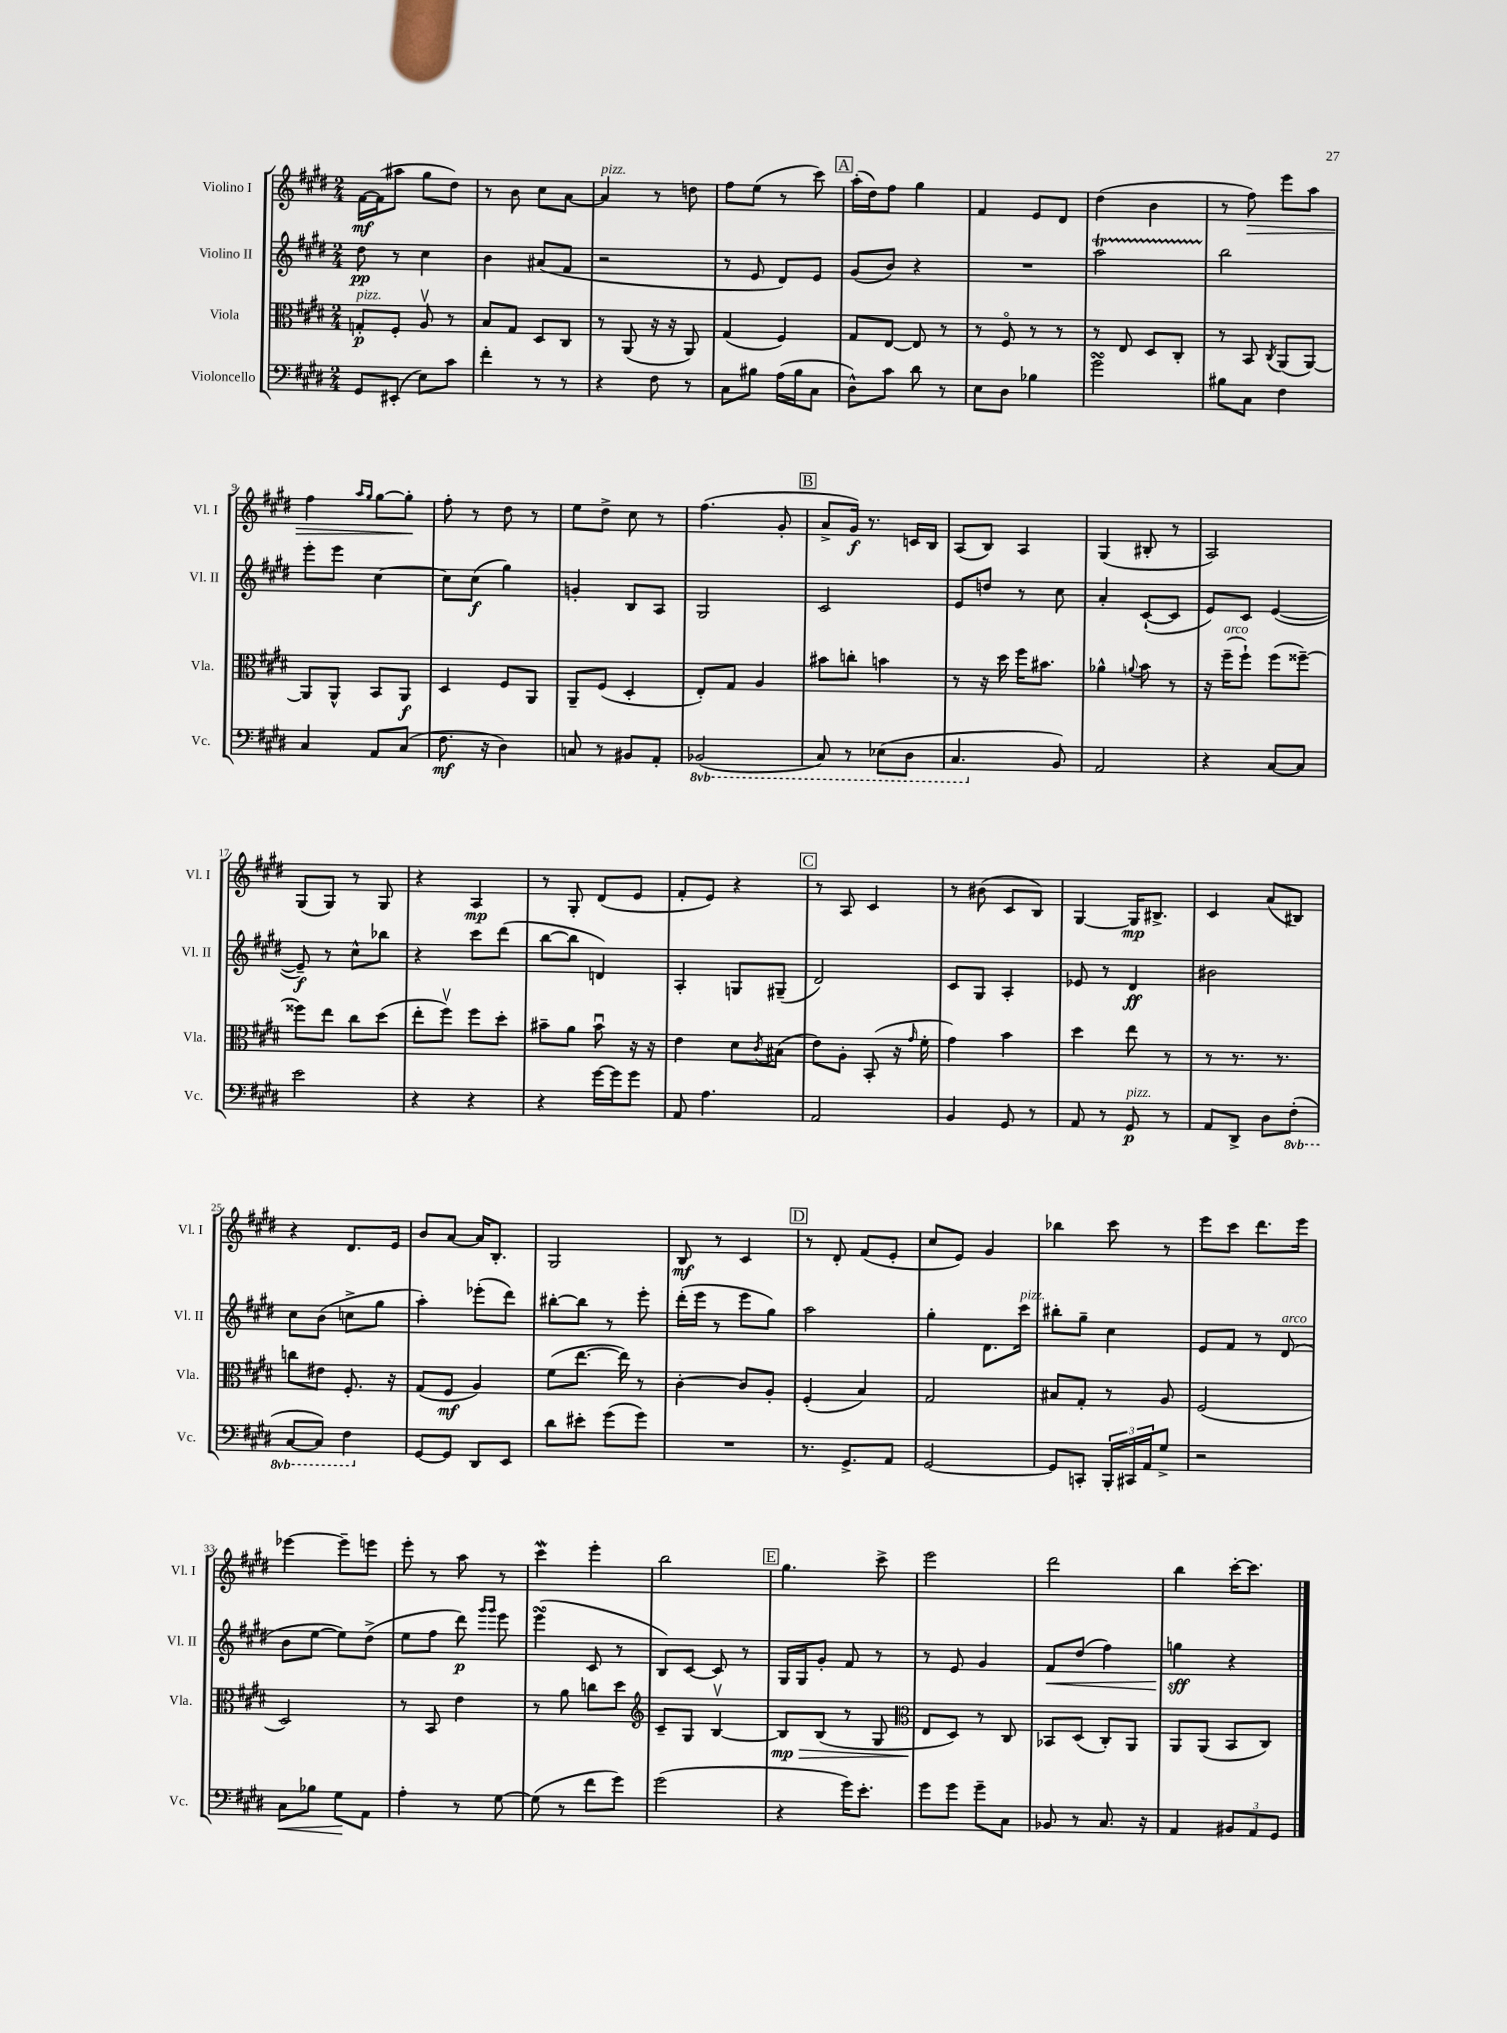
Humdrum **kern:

**kern	**dynam	**kern	**dynam	**kern	**dynam	**kern	**dynam
*part4	*part4	*part3	*part3	*part2	*part2	*part1	*part1
*staff4	*staff4	*staff3	*staff3	*staff2	*staff2	*staff1	*staff1
*I"Violoncello	*	*I"Viola	*	*I"Violino II	*	*I"Violino I	*
*I'Vc.	*	*I'Vla.	*	*I'Vl. II	*	*I'Vl. I	*
*clefF4	*	*clefC3	*	*clefG2	*	*clefG2	*
*k[f#c#g#d#]	*	*k[f#c#g#d#]	*	*k[f#c#g#d#]	*	*k[f#c#g#d#]	*
*M2/4	*	*M2/4	*	*M2/4	*	*M2/4	*
=1	=1	=1	=1	=1	=1	=1	=1
!	!	!LO:TX:a:i:t=pizz.	!	!	!	!	!
8GG#/L	.	8Gn'/L	p	8dd#\	pp	[16f#\LL	mf
.	.	.	.	.	.	(16f#\J]	.
(8EE#X'/J	.	8F#'/J	.	8r	.	8aa#X\J	.
8E\L)	.	8Av/	.	4cc#\	.	8gg#\L	.
8c#\J	.	8r	.	.	.	8dd#\J)	.
=2	=2	=2	=2	=2	=2	=2	=2
4f#'\	.	8B/L	.	4b\	.	8r	.
.	.	8G#/J	.	.	.	8b\	.
8r	.	8D#/L	.	(8a#X/L	.	8cc#\L	.
8r	.	8C#/J	.	8f#/J	.	[8a\J	.
=3	=3	=3	=3	=3	=3	=3	=3
!	!	!	!	!	!	!LO:TX:a:i:t=pizz.	!
4r	.	8r	.	2r	.	4a/]	.
.	.	(8AA/	.	.	.	.	.
8F#\	.	16r	.	.	.	8r	.
.	.	16r	.	.	.	.	.
8r	.	8AA/)	.	.	.	8ddn\	.
=4	=4	=4	=4	=4	=4	=4	=4
8C#\L	.	(4G#/	.	8r	.	8ff#\L	.
8B#X\J	.	.	.	8e/	.	(8ee\J	.
(16A\LL	.	4F#/)	.	8d#/L)	.	8r	.
16B#\J	.	.	.	.	.	.	.
8C#\J	.	.	.	8e/J	.	8ccc#\)	.
!!LO:REH:place=s1:t=A
=5	=5	=5	=5	=5	=5	=5	=5
8D#^^\L)	.	8G#/L	.	(8g#/L	.	(16aa'\LL	.
.	.	.	.	.	.	16dd#\J)	.
8c#\J	.	[8E/J	.	8b/J)	.	8ff#\J	.
8d#\	.	8E/]	.	4r	.	4gg#\	.
8r	.	8r	.	.	.	.	.
=6	=6	=6	=6	=6	=6	=6	=6
8E\L	.	8r	.	2r	.	4f#/	.
8D#\J	.	8F#/	.	.	.	.	.
4B-X\	.	8r	.	.	.	8e/L	.
.	.	8r	.	.	.	8d#/J	.
=7	=7	=7	=7	=7	=7	=7	=7
2g#sSsS\	.	8r	.	2aaT\	.	(4dd#\	.
.	.	8E/	.	.	.	.	.
.	.	8D#/L	.	.	.	4b\	.
.	.	8C#'/J	.	.	.	.	.
=8	=8	=8	=8	=8	=8	=8	=8
8B#X\L	.	8r	.	2bb\	.	8r	.
!	!	!	!	!	!	!	!LO:HP:b
8C#\J	.	8BB/	.	.	.	8ff#\)	>
.	.	8qC#/	.	.	.	.	.
4F#\	.	(8AA/L	.	.	.	8eee\L	.
.	.	[8AA/J)	.	.	.	8aa\J	.
!!LO:LB:g=z
=9	=9	=9	=9	=9	=9	=9	=9
4C#/	.	8AA/L]	.	8eee'\L	.	4ff#\	.
.	.	8AA^^/J	.	8eee\J	.	.	.
.	.	.	.	.	.	16qqaa/LL	.
.	.	.	.	.	.	16qqgg#/JJ	.
8AA/L	.	8BB/L	.	[4cc#\	.	[8gg#\L	.
(8C#/J	.	8AA/J	f	.	.	8gg#'\J]	.
.	.	.	.	.	.	.	]
=10	=10	=10	=10	=10	=10	=10	=10
8.F#\	mf	4D#/	.	8cc#\L]	.	8ff#'\	.
.	.	.	.	(8cc#\J	f	8r	.
16r	.	.	.	.	.	.	.
4D#\)	.	8F#/L	.	4gg#\)	.	8dd#\	.
.	.	8AA/J	.	.	.	8r	.
=11	=11	=11	=11	=11	=11	=11	=11
8Cn/	.	8AA~/L	.	4gn'/	.	8ee\L	.
8r	.	(8F#/J	.	.	.	8dd#^\J	.
8BB#X/L	.	4D#'/	.	8B/L	.	8cc#\	.
8AA'/J	.	.	.	8A/J	.	8r	.
=12	=12	=12	=12	=12	=12	=12	=12
*8ba	*	*	*	*	*	*	*
(2BBB-X/	.	8E'/L)	.	2G#/	.	(4.ff#\	.
.	.	8G#/J	.	.	.	.	.
.	.	4A/	.	.	.	.	.
.	.	.	.	.	.	8g#'/	.
!!LO:REH:place=s1:t=B
=13	=13	=13	=13	=13	=13	=13	=13
8CC#/)	.	8b#X\L	.	2c#/	.	8a^/L	.
8r	.	8ccn'\J	.	.	.	16g#/Jk)	f
.	.	.	.	.	.	8.r	.
(8EE-X\L	.	4bn\	.	.	.	.	.
8DD#\J	.	.	.	.	.	16cn/LL	.
.	.	.	.	.	.	16B/JJ	.
=14	=14	=14	=14	=14	=14	=14	=14
4.CC#/	.	8r	.	8e/L	.	(8A/L	.
.	.	16r	.	8ddn/J	.	8B/J)	.
.	.	16dd#\	.	.	.	.	.
.	.	16ff#\KL	.	8r	.	4A/	.
.	.	8.b#X\J	.	.	.	.	.
*X8ba	*	*	*	*	*	*	*
8BB/)	.	.	.	8cc#\	.	.	.
=15	=15	=15	=15	=15	=15	=15	=15
2AA/	.	4a-X^^\	.	4a'/	.	(4G#/	.
.	.	8qqan/	.	.	.	.	.
.	.	8b\	.	([8c#`/L	.	8B#X'/	.
.	.	8r	.	8c#/J]	.	8r	.
=16	=16	=16	=16	=16	=16	=16	=16
4r	.	16r	.	8e/L)	.	2A/)	.
!	!	!LO:TX:a:i:t=arco	!	!	!	!	!
.	.	(16ff#~\KL	.	.	.	.	.
.	.	8ff#`\J)	.	8c#/J	.	.	.
[8C#/L	.	(8ff#\L	.	([4e/	.	.	.
8C#/J]	.	[8ff##X~\J)	.	.	.	.	.
!!LO:LB:g=z
=17	=17	=17	=17	=17	=17	=17	=17
2e\	.	8ff##X\L]	.	8e~/])	f	(8G#/L	.
.	.	8ee\J	.	8r	.	8G#/J)	.
.	.	8cc#\L	.	8cc#^^\L	.	8r	.
.	.	(8dd#\J	.	8bb-X\J	.	8G#/	.
=18	=18	=18	=18	=18	=18	=18	=18
4r	.	8ee'\L	.	4r	.	4r	.
.	.	8ff#v\J)	.	.	.	.	.
4r	.	8ff#\L	.	8ccc#\L	.	4A/	mp
.	.	8dd#'\J	.	(8ddd#\J	.	.	.
=19	=19	=19	=19	=19	=19	=19	=19
4r	.	8b#X~\L	.	[8bb\L	.	8r	.
.	.	8a\J	.	8bb\J]	.	8G#'/	.
[16g#\LL	.	8b#u\	.	4dn/)	.	(8d#/L	.
16g#\J]	.	.	.	.	.	.	.
8g#\J	.	16r	.	.	.	8e/J	.
.	.	16r	.	.	.	.	.
=20	=20	=20	=20	=20	=20	=20	=20
8AA/	.	4e\	.	4A'/	.	8f#'/L	.
4.A\	.	.	.	.	.	8e/J)	.
.	.	8d#\L	.	8Gn/L	.	4r	.
.	.	8qc#/	.	.	.	.	.
.	.	(8B#X\J	.	(8G#X~/J	.	.	.
!!LO:REH:place=s1:t=C
=21	=21	=21	=21	=21	=21	=21	=21
2AA/	.	8e\L)	.	2d#/)	.	8r	.
.	.	8A'\J	.	.	.	8A/	.
.	.	(8BB'/	.	.	.	4c#/	.
.	.	16r	.	.	.	.	.
.	.	16qqg#/	.	.	.	.	.
.	.	16f#'\	.	.	.	.	.
=22	=22	=22	=22	=22	=22	=22	=22
4BB/	.	4g#\)	.	8c#/L	.	8r	.
.	.	.	.	8G#/J	.	(8b#X\	.
8GG#/	.	4b\	.	4A'/	.	8c#/L	.
8r	.	.	.	.	.	8B/J)	.
=23	=23	=23	=23	=23	=23	=23	=23
8AA/	.	4dd#\	.	8e-X/	.	[4G#/	.
8r	.	.	.	8r	.	.	.
!LO:TX:a:i:t=pizz.	!	!	!	!	!	!	!
8GG#/	p	8ee\	.	4d#/	ff	16G#/KL]	mp
.	.	.	.	.	.	8.B#X^/J	.
8r	.	8r	.	.	.	.	.
=24	=24	=24	=24	=24	=24	=24	=24
8AA/L	.	8r	.	2b#X\	.	4c#/	.
8DD#^/J	.	8.r	.	.	.	.	.
8D#\L	.	.	.	.	.	(8a/L	.
.	.	8.r	.	.	.	.	.
*8ba	*	*	*	*	*	*	*
(8FF#'\J	.	.	.	.	.	8B#X/J)	.
!!LO:LB:g=z
=25	=25	=25	=25	=25	=25	=25	=25
[8CC#/L	.	8ccn\L	.	8cc#\L	.	4r	.
8CC#/J])	.	8e#X\J	.	(8b\J	.	.	.
4FF#\	.	8.F#'/	.	8ccn^\L	.	8.d#/L	.
.	.	.	.	8gg#\J	.	.	.
.	.	16r	.	.	.	16e/Jk	.
=26	=26	=26	=26	=26	=26	=26	=26
*X8ba	*	*	*	*	*	*	*
[8GG#/L	.	(8G#/L	.	4aa'\)	.	8b/L	.
8GG#/J]	.	8F#/J	mf	.	.	[8a/J	.
8DD#/L	.	4A/)	.	(8eee-X'\L	.	16a/KL]	.
.	.	.	.	.	.	8.B'/J	.
8EE/J	.	.	.	8ddd#\J)	.	.	.
=27	=27	=27	=27	=27	=27	=27	=27
8d#\L	.	(8f#\L	.	[8bb#X'\L	.	2G#/	.
8e#X'\J	.	[8.ee\J	.	8bb#\J]	.	.	.
(8g#\L	.	.	.	8r	.	.	.
.	.	16ee\])	.	.	.	.	.
8g#\J)	.	8r	.	8eee'\	.	.	.
=28	=28	=28	=28	=28	=28	=28	=28
2r	.	[4c#'\	.	(16ddd#'\LL	.	8B/	mf
.	.	.	.	16eee\JJ	.	.	.
.	.	.	.	8r	.	8r	.
.	.	8c#/L]	.	8eee\L	.	4c#/	.
.	.	8A'/J	.	8gg#\J)	.	.	.
!!LO:REH:place=s1:t=D
=29	=29	=29	=29	=29	=29	=29	=29
8.r	.	(4F#'/	.	2aa\	.	8r	.
.	.	.	.	.	.	8d#'/	.
8.GG#^/L	.	.	.	.	.	.	.
.	.	4B/)	.	.	.	(8f#/L	.
8AA/J	.	.	.	.	.	8e'/J	.
=30	=30	=30	=30	=30	=30	=30	=30
[2GG#/	.	2G#/	.	4gg#'\	.	8cc#/L	.
.	.	.	.	.	.	8e/J)	.
.	.	.	.	8.d#\L	.	4g#/	.
!	!	!	!	!LO:TX:a:i:t=pizz.	!	!	!
.	.	.	.	16ccc#\Jk	.	.	.
=31	=31	=31	=31	=31	=31	=31	=31
8GG#/L]	.	8B#X/L	.	8bb#X'\L	.	4bb-X\	.
8CCn'/J	.	8G#'/J	.	8gg#~\J	.	.	.
24BBB'/LL	.	8r	.	4cc#\	.	8ccc#\	.
24CC#X/	.	.	.	.	.	.	.
24AA/J	.	.	.	.	.	.	.
8G#^/J	.	8A/	.	.	.	8r	.
=32	=32	=32	=32	=32	=32	=32	=32
2r	.	(2F#/	.	8e/L	.	8eee\L	.
.	.	.	.	8f#/J	.	8ccc#\J	.
.	.	.	.	8r	.	8.ddd#\L	.
!	!	!	!	!LO:TX:a:i:t=arco	!	!	!
.	.	.	.	(8d#/	.	.	.
.	.	.	.	.	.	16eee\Jk	.
!!LO:LB:g=z
=33	=33	=33	=33	=33	=33	=33	=33
!	!LO:HP:b	!	!	!	!	!	!
8C#\L	<	2D#/)	.	8b\L	.	[4eee-X\	.
8B-X\J	.	.	.	[8ee\J	.	.	.
8G#\L	.	.	.	8ee\L])	.	8eee-~\L]	.
8AA\J	[	.	.	(8dd#^\J	.	8eeen\J	.
=34	=34	=34	=34	=34	=34	=34	=34
4A'\	.	8r	.	8ee\L	.	8eee'\	.
.	.	8BB/	.	8ff#\J	.	8r	.
8r	.	4e\	.	8ddd#\)	p	8aa\	.
.	.	.	.	16qqggg#/LL	.	.	.
.	.	.	.	16qqggg#/JJ	.	.	.
[8G#\	.	.	.	8eee\	.	8r	.
=35	=35	=35	=35	=35	=35	=35	=35
(8G#\]	.	8r	.	(4eeesSSs\	.	4ccc#W\	.
8r	.	8a\	.	.	.	.	.
8f#\L	.	8ccn\L	.	8c#/	.	4eee'\	.
8g#\J)	.	8dd#\J	.	8r	.	.	.
=36	=36	=36	=36	=36	=36	=36	=36
*	*	*clefG2	*	*	*	*	*
(2g#\	.	8c#~/L	.	8B/L)	.	2bb\	.
.	.	8G#/J	.	[8c#/J	.	.	.
.	.	[4Bv/	.	8c#/]	.	.	.
.	.	.	.	8r	.	.	.
!!LO:REH:place=s1:t=E
=37	=37	=37	=37	=37	=37	=37	=37
!	!	!	!LO:HP:b	!	!	!	!
4r	.	8B/L]	> mp	16G#/LL	.	4.gg#\	.
.	.	.	.	16G#/J	.	.	.
.	.	(8B/J	.	8g#'/J	.	.	.
16g#\KL)	.	8r	.	8f#/	.	.	.
8.e'\J	.	.	.	.	.	.	.
.	.	8G#/	.	8r	.	8ccc#^\	.
=38	=38	=38	=38	=38	=38	=38	=38
*	*	*clefC3	*	*	*	*	*
8g#\L	.	8E/L	.	8r	.	2eee\	.
8g#\J	.	8D#/J)	]	8e/	.	.	.
8g#~\L	.	8r	.	4g#/	.	.	.
8C#\J	.	8C#/	.	.	.	.	.
=39	=39	=39	=39	=39	=39	=39	=39
!	!	!	!	!	!LO:HP:b	!	!
8BB-X/	.	8BB-X/L	.	8f#/L	<	2ddd#\	.
8r	.	(8D#/J	.	(8dd#/J	.	.	.
8.C#/	.	8C#'/L)	.	4ff#\)	.	.	.
.	.	8AA/J	.	.	.	.	.
16r	.	.	.	.	.	.	.
=40	=40	=40	=40	=40	=40	=40	=40
4AA/	.	8AA/L	.	4ggn\	sff	4bb\	.
.	.	(8AA/J	.	.	.	.	.
12BB#X/L	.	8BB/L	.	4r	[	[16ccc#'\KL	.
.	.	.	.	.	.	8.ccc#\J]	.
12AA/	.	.	.	.	.	.	.
.	.	8C#/J)	.	.	.	.	.
12GG#/J	.	.	.	.	.	.	.
==	==	==	==	==	==	==	==
*-	*-	*-	*-	*-	*-	*-	*-
